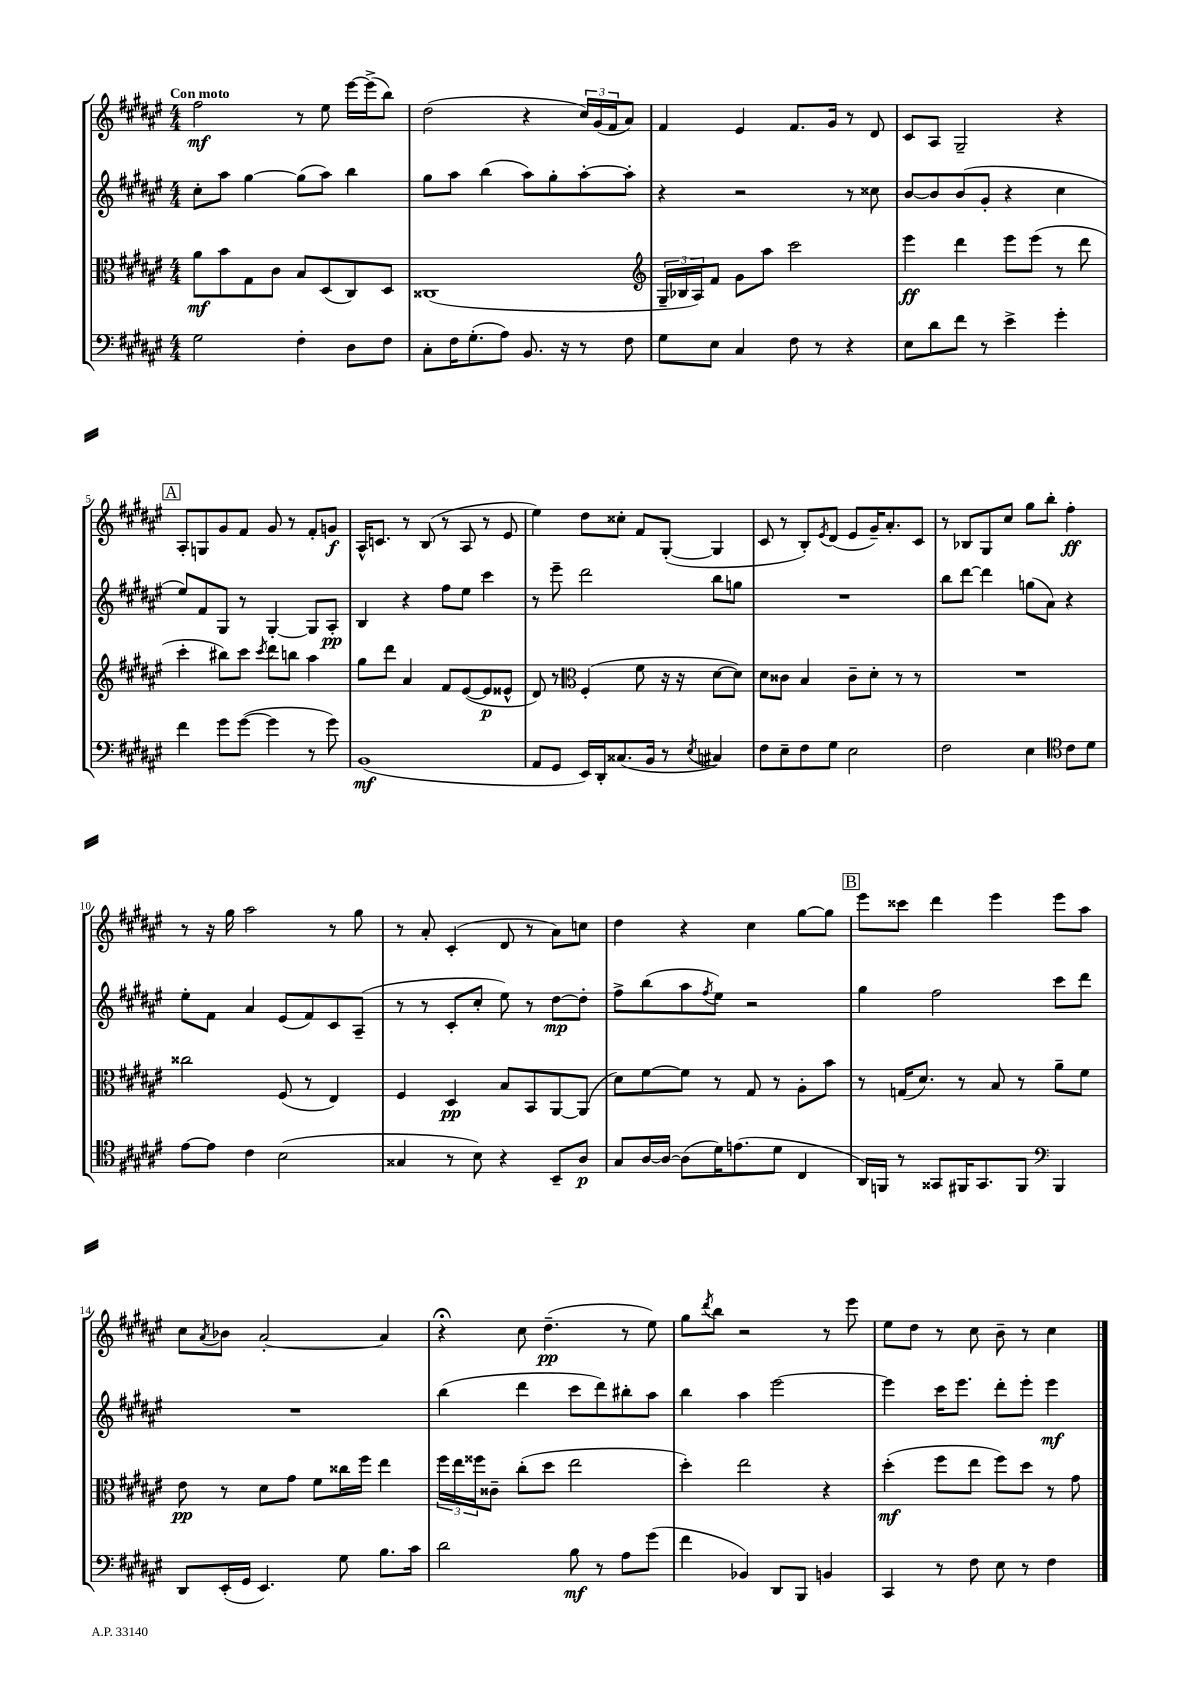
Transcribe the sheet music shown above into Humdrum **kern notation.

**kern	**dynam	**kern	**dynam	**kern	**dynam	**kern	**dynam
*part4	*part4	*part3	*part3	*part2	*part2	*part1	*part1
*staff4	*staff4	*staff3	*staff3	*staff2	*staff2	*staff1	*staff1
*clefF4	*	*clefC3	*	*clefG2	*	*clefG2	*
*k[f#c#g#d#a#e#]	*	*k[f#c#g#d#a#e#]	*	*k[f#c#g#d#a#e#]	*	*k[f#c#g#d#a#e#]	*
*M4/4	*	*M4/4	*	*M4/4	*	*M4/4	*
=1	=1	=1	=1	=1	=1	=1	=1
!	!	!	!	!	!	!LO:TX:a:B:t=Con moto	!
2G#\	.	8a#\L	mf	8cc#'\L	.	2ff#\	mf
.	.	8b\	.	8aa#\J	.	.	.
.	.	8G#\	.	[4gg#\	.	.	.
.	.	8c#\J	.	.	.	.	.
4F#'\	.	8B/L	.	(8gg#\L]	.	8r	.
.	.	(8D#/	.	8aa#\J)	.	8ee#\	.
8D#\L	.	8C#/)	.	4bb\	.	[16eee#\LL	.
.	.	.	.	.	.	(16eee#^\J]	.
8F#\J	.	8D#/J	.	.	.	8bb\J)	.
=2	=2	=2	=2	=2	=2	=2	=2
8C#'\L	.	(1C##X	.	8gg#\L	.	(2dd#\	.
16F#\K	.	.	.	8aa#\J	.	.	.
(8.G#'\	.	.	.	.	.	.	.
.	.	.	.	(4bb\	.	.	.
8A#\J)	.	.	.	.	.	.	.
8.BB/	.	.	.	8aa#\L)	.	4r	.
.	.	.	.	8gg#'\	.	.	.
16r	.	.	.	.	.	.	.
8r	.	.	.	[8aa#'\	.	24cc#/LL)	.
.	.	.	.	.	.	(24g#/	.
.	.	.	.	.	.	24f#/J	.
8F#\	.	.	.	8aa#'\J]	.	8a#/J)	.
=3	=3	=3	=3	=3	=3	=3	=3
*	*	*clefG2	*	*	*	*	*
8G#\L	.	24G#~/LL	.	4r	.	4f#/	.
.	.	24B-X/	.	.	.	.	.
.	.	24A#/J)	.	.	.	.	.
8E#\J	.	8f#/J	.	.	.	.	.
4C#/	.	8g#\L	.	2r	.	4e#/	.
.	.	8aa#\J	.	.	.	.	.
8F#\	.	2ccc#\	.	.	.	8.f#/L	.
8r	.	.	.	.	.	.	.
.	.	.	.	.	.	16g#/Jk	.
4r	.	.	.	8r	.	8r	.
.	.	.	.	8cc##X\	.	8d#/	.
=4	=4	=4	=4	=4	=4	=4	=4
8E#\L	.	4eee#\	ff	[8b/L	.	8c#/L	.
8d#\	.	.	.	8b/]	.	8A#/J	.
8f#\J	.	4ddd#\	.	(8b/	.	2G#~/	.
8r	.	.	.	8g#'/J	.	.	.
4e#^\	.	8eee#\L	.	4r	.	.	.
.	.	(8eee#\J	.	.	.	.	.
4g#'\	.	8r	.	4cc#\	.	4r	.
.	.	8ddd#\	.	.	.	.	.
!!LO:LB:g=z
!!LO:REH:place=s1:t=A
=5	=5	=5	=5	=5	=5	=5	=5
4f#\	.	4ccc#'\	.	8ee#/L)	.	8A#'/L	.
.	.	.	.	8f#/	.	8Gn/	.
8g#\L	.	8bb#X\L)	.	8G#/J	.	8g#/	.
([8g#\J	.	8ccc#\J	.	8r	.	8f#/J	.
.	.	8qccc#/	.	.	.	.	.
4g#\]	.	8ddd#\L	.	[4G#'/	.	8g#/	.
.	.	8bbn\J	.	.	.	8r	.
8r	.	4aa#\	.	8G#/L]	.	8f#'/L	.
8g#\)	.	.	.	8A#'/J	pp	8gn/J	f
=6	=6	=6	=6	=6	=6	=6	=6
(1BB	mf	8gg#\L	.	4B/	.	16A#^^/KL	.
.	.	.	.	.	.	8.cn/J	.
.	.	8ddd#\J	.	.	.	.	.
.	.	4a#/	.	4r	.	8r	.
.	.	.	.	.	.	(8B/	.
.	.	8f#/L	.	8ff#\L	.	8r	.
.	.	([8e#/	.	8ee#\J	.	8A#/	.
.	.	8e#/]	p	4ccc#\	.	8r	.
.	.	8e##X^^/J	.	.	.	8e#/	.
=7	=7	=7	=7	=7	=7	=7	=7
8AA#/L	.	8d#/)	.	8r	.	4ee#\)	.
8GG#/J	.	8r	.	8eee#~\	.	.	.
*	*	*clefC3	*	*	*	*	*
16EE#/LL)	.	(4F#'/	.	2ddd#\	.	8dd#\L	.
16DD#'/J	.	.	.	.	.	.	.
(8.C##X/	.	.	.	.	.	8cc##X'\J	.
.	.	8f#\	.	.	.	8f#/L	.
16BB/Jk	.	.	.	.	.	.	.
8r	.	16r	.	.	.	([8G#'/J	.
.	.	16r	.	.	.	.	.
8qE#/	.	.	.	.	.	.	.
4C#X/)	.	[8d#\L	.	8bb\L	.	4G#/]	.
.	.	8d#\J])	.	8ggn\J	.	.	.
=8	=8	=8	=8	=8	=8	=8	=8
8F#\L	.	8d#\L	.	1r	.	8c#/	.
8E#~\	.	8c##X\J	.	.	.	8r	.
8F#\	.	4B/	.	.	.	8B'/L)	.
.	.	.	.	.	.	8qe#/	.
8G#\J	.	.	.	.	.	(8d#/J	.
2E#\	.	8c##~\L	.	.	.	8e#/L	.
.	.	8d#'\J	.	.	.	16g#~/K)	.
.	.	.	.	.	.	8.a#'/	.
.	.	8r	.	.	.	.	.
.	.	8r	.	.	.	8c#/J	.
=9	=9	=9	=9	=9	=9	=9	=9
2F#\	.	1r	.	8bb\L	.	8r	.
.	.	.	.	[8ddd#\J	.	8B-X/L	.
.	.	.	.	4ddd#\]	.	8G#/	.
.	.	.	.	.	.	8cc#/J	.
4E#\	.	.	.	(8ggn\L	.	8gg#\L	.
.	.	.	.	8a#\J)	.	8bb'\J	.
*clefC4	*	*	*	*	*	*	*
8c#\L	.	.	.	4r	.	4ff#'\	ff
8d#\J	.	.	.	.	.	.	.
!!LO:LB:g=z
=10	=10	=10	=10	=10	=10	=10	=10
[8e#\L	.	2cc##X\	.	8ee#'\L	.	8r	.
8e#\J]	.	.	.	8f#\J	.	16r	.
.	.	.	.	.	.	16gg#\	.
4c#\	.	.	.	4a#/	.	2aa#\	.
(2B\	.	(8F#/	.	(8e#/L	.	.	.
.	.	8r	.	8f#/)	.	.	.
.	.	4E#/)	.	8c#/	.	8r	.
.	.	.	.	(8A#~/J	.	8gg#\	.
=11	=11	=11	=11	=11	=11	=11	=11
4G##X/	.	4F#/	.	8r	.	8r	.
.	.	.	.	8r	.	8a#'/	.
8r	.	4D#/	pp	8c#'/L	.	(4c#'/	.
8B\)	.	.	.	8cc#'/J	.	.	.
4r	.	8B/L	.	8ee#\)	.	8d#/	.
.	.	8BB/	.	8r	.	8r	.
8BB~/L	.	[8AA#/	.	[8dd#\L	mp	8a#\L)	.
8A#/J	p	(8AA#/J]	.	8dd#'\J]	.	8ccn\J	.
=12	=12	=12	=12	=12	=12	=12	=12
8G#/L	.	8d#\L)	.	8ff#^\L	.	4dd#\	.
[16A#/L	.	[8f#\	.	(8bb\	.	.	.
16A#/JJ_	.	.	.	.	.	.	.
(8A#\L]	.	8f#\J]	.	8aa#\	.	4r	.
.	.	.	.	8qff#/	.	.	.
16d#\K)	.	8r	.	8ee#\J)	.	.	.
(8.en\	.	.	.	.	.	.	.
.	.	8G#/	.	2r	.	4cc#\	.
8d#\J	.	8r	.	.	.	.	.
4C#/	.	8A#'\L	.	.	.	[8gg#\L	.
.	.	8b\J	.	.	.	8gg#\J]	.
!!LO:REH:place=s1:t=B
=13	=13	=13	=13	=13	=13	=13	=13
16AA#/LL)	.	8r	.	4gg#\	.	8eee#\L	.
16FFn/JJ	.	.	.	.	.	.	.
8r	.	(16Gn/KL	.	.	.	8ccc##X\J	.
.	.	8.d#/J)	.	.	.	.	.
8GG##X/L	.	.	.	2ff#\	.	4ddd#\	.
16FF#X/K	.	8r	.	.	.	.	.
8.GG##/	.	.	.	.	.	.	.
.	.	8B/	.	.	.	4eee#\	.
8FF#/J	.	8r	.	.	.	.	.
*clefF4	*	*	*	*	*	*	*
4BBB/	.	8a#~\L	.	8ccc#\L	.	8eee#\L	.
.	.	8f#\J	.	8ddd#\J	.	8aa#\J	.
!!LO:LB:g=z
=14	=14	=14	=14	=14	=14	=14	=14
8DD#/L	.	8e#\	pp	1r	.	8cc#\L	.
.	.	.	.	.	.	8qa#/	.
(16EE#'/L	.	8r	.	.	.	8b-X\J	.
16GG#/JJ	.	.	.	.	.	.	.
4.EE#/)	.	8d#\L	.	.	.	[2a#'/	.
.	.	8g#\J	.	.	.	.	.
.	.	8f#\L	.	.	.	.	.
8G#\	.	16cc##X\L	.	.	.	.	.
.	.	16ff#\JJ	.	.	.	.	.
8.B\L	.	4ee#\	.	.	.	4a#/]	.
16c#\Jk	.	.	.	.	.	.	.
=15	=15	=15	=15	=15	=15	=15	=15
2d#\	.	24ff#\LL	.	(4bb\	.	4r;<	.
.	.	24ee#\	.	.	.	.	.
.	.	24ff##X\J	.	.	.	.	.
.	.	8c##X~\J	.	.	.	.	.
.	.	(8cc#'\L	.	4ddd#\	.	8cc#\	.
.	.	8dd#\J	.	.	.	(4.dd#~\	pp
8B\	mf	2ee#\	.	8ccc#\L	.	.	.
8r	.	.	.	8ddd#\)	.	.	.
8A#\L	.	.	.	8bb#X'\	.	8r	.
(8g#\J	.	.	.	8aa#\J	.	8ee#\)	.
=16	=16	=16	=16	=16	=16	=16	=16
4f#\	.	4dd#'\)	.	4bb\	.	8gg#\L	.
.	.	.	.	.	.	8qddd#/	.
.	.	.	.	.	.	8bb\J	.
4BB-X/)	.	2ee#\	.	4aa#\	.	2r	.
8DD#/L	.	.	.	[2eee#\	.	.	.
8BBB/J	.	.	.	.	.	.	.
4BBn/	.	4r	.	.	.	8r	.
.	.	.	.	.	.	8eee#\	.
=17	=17	=17	=17	=17	=17	=17	=17
4CC#/	.	(4dd#'\	mf	4eee#\]	.	8ee#\L	.
.	.	.	.	.	.	8dd#\J	.
8r	.	8ff#\L	.	16ccc#\KL	.	8r	.
.	.	.	.	8.eee#\J	.	.	.
8F#\	.	8ee#\J	.	.	.	8cc#\	.
8E#\	.	8ff#\L)	.	8ddd#'\L	.	8b~\	.
8r	.	8dd#\J	.	8eee#'\J	.	8r	.
4F#\	.	8r	.	4eee#\	mf	4cc#\	.
.	.	8g#\	.	.	.	.	.
==	==	==	==	==	==	==	==
*-	*-	*-	*-	*-	*-	*-	*-
